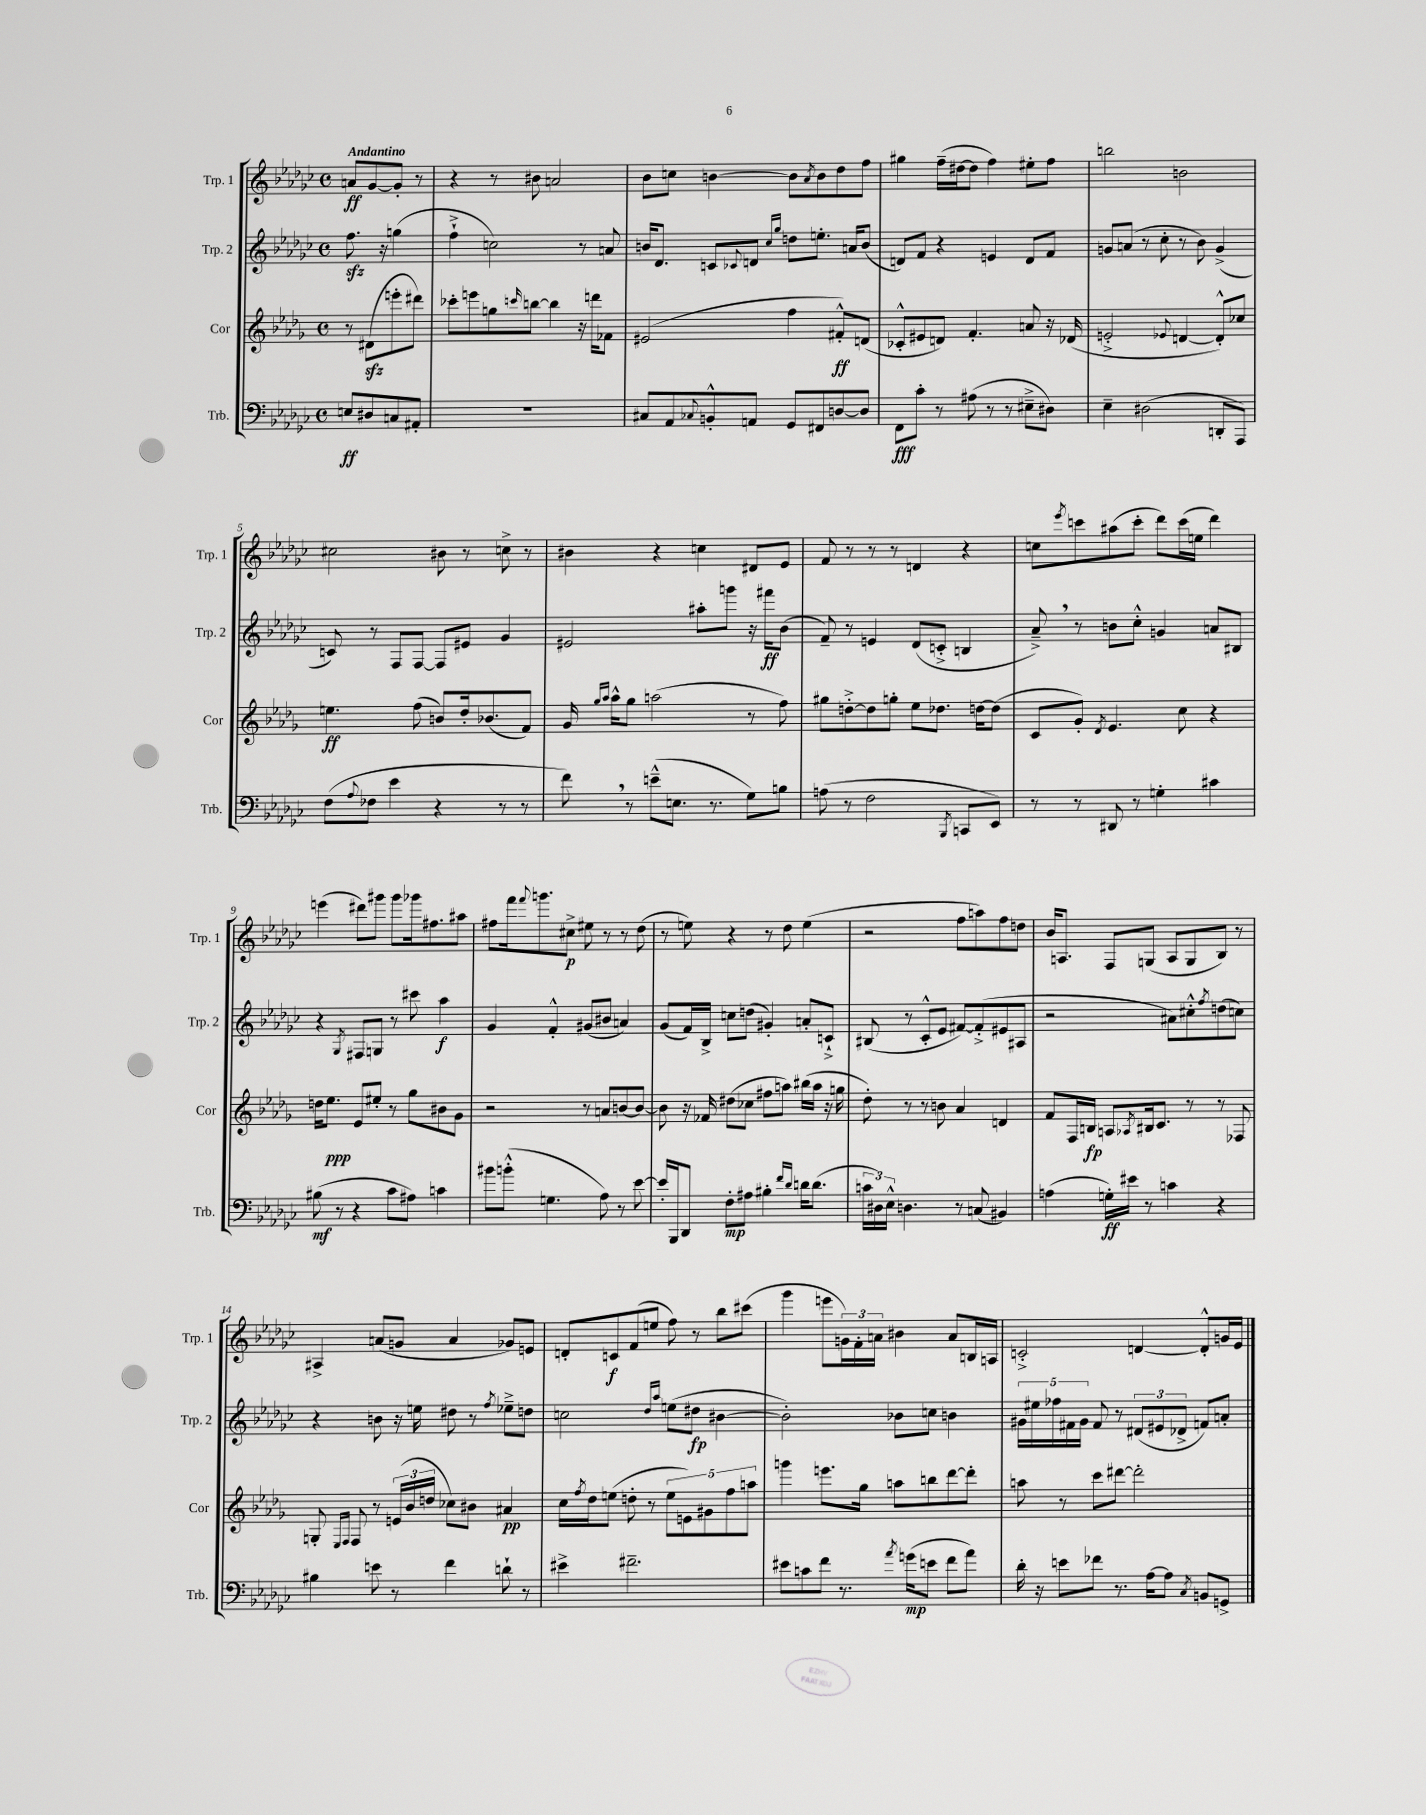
<<
\new StaffGroup <<
\new Staff = "s0" \with { instrumentName = "Trp. 1" shortInstrumentName = "Trp. 1" } {
    \clef treble \key ges \major \defaultTimeSignature \time 4/4 \partial 2 \tempo "Andantino"
    a'8\ff ges'8~ ges'8-. r8 |
    r4 r8 bis'8 a'2 |
    bes'8 c''8 b'4~ b'8 \acciaccatura { aes'8 } b'8 des''8 f''8 |
    gis''4 f''16--( dis''16~ dis''8 f''4) eis''8-. f''8 |
    b''2 b'2 |
    cis''2 bis'8 r8 c''8-> r8 |
    bis'4 r4 c''4 dis'8 ees'8 |
    f'8 r8 r8 r8 d'4 r4 |
    c''8 \acciaccatura { ees'''8 } c'''8 ais''8( c'''8-. des'''8) c'''16( e''16 des'''4) |
    e'''4( dis'''8) gis'''8 gis'''8 ges'''16 fis''8. ais''8 |
    fis''8 f'''16 \appoggiatura { f'''8 } g'''8. cis''8->\p eis''8 r8 r8 des''8( |
    r8 e''8) r4 r8 des''8 e''4( |
    r2 f''8 a''8) f''8 d''8 |
    bes'16 a8. f8 g8( a8 g8 bes8) r8 |
    ais4-> a'8( g'8 a'4 ges'8) e'8 |
    d'8-. c'8\f f'8( e''8 f''8) r8 bes''8 cis'''8( |
    ges'''4 e'''8 \tuplet 3/2 { g'16) f'16-. a'16 } bis'4 a'8 b16 a16 |
    c'2-.-> d'4~ d'8-.-^ g'16 ees'16 \bar "|." |
}
\new Staff = "s1" \with { instrumentName = "Trp. 2" shortInstrumentName = "Trp. 2" } {
    \clef treble \key ges \major \defaultTimeSignature \time 4/4 \partial 2
    f''8.\sfz r16 g''4( |
    f''4-!-> c''2) r8 a'8 |
    b'16 des'8. c'8 \appoggiatura { ces'8 } d'8 \grace { ces''16 ges''16 } d''8 e''8.-. a'16 b'8( |
    d'8) f'8 r4 e'4 d'8 f'8 |
    g'8 a'8( r8 ces''8-. r8 bes'8) g'4->( |
    c'8) r8 f8 f8~ f8 eis'8 ges'4 |
    eis'2 ais''8-. g'''8 r16 fis'''16\ff bes'8( |
    f'8--) r8 e'4 des'8( c'8-.-> b4 |
    aes'8--->) \breathe r8 b'8 ces''8-.-^ g'4 a'8 bis8 |
    r4 \acciaccatura { ges8 } fis8 g8 r8 cis'''8 aes''4\f |
    ges'4 f'4-.-^ gis'8( bis'8 a'4) |
    ges'8( f'16) bes16-> c''8 d''8( gis'4-.) a'8-. c'8-!-> |
    bis8( r8 ces'8-.-^ ees'8 fis'8~) fis'8-.->( eis'8 ais8 |
    r2 ais'8) cis''8-.-^ \acciaccatura { f''8 } d''8( c''8) |
    r4 b'8 r16 e''16 dis''8 r8 \acciaccatura { f''8 } ees''8---> d''8 |
    c''2 \grace { des''16 aes''16 } e''8( dis''8\fp bis'4~ |
    bis'2-.) bes'8 c''8 b'4 |
    \tuplet 5/4 { gis'16 eis''16 fes''16 fis'16 gis'16 } fis'8 r8 \tuplet 3/2 { dis'8( eis'8 des'8-> } f'8) a'8-. \bar "|." |
}
\new Staff = "s2" \with { instrumentName = "Cor" shortInstrumentName = "Cor" } {
    \clef treble \key des \major \defaultTimeSignature \time 4/4 \partial 2
    r8 dis'8\sfz( e'''8-. dis'''8) |
    ces'''8-. e'''8 g''8 \grace { c'''16 } b''8~ b''4 r16 d'''16 fes'8 |
    eis'2( f''4 fis'8-.-^\ff) d'8( |
    ces'8-.-^ eis'8 d'8) f'4.-. a'8 r16 des'16( |
    e'2-.-> \appoggiatura { ees'8 } d'4~ d'8-.-^) ces''8 |
    e''4.\ff f''8( b'8) des''16-. bes'8.( f'8) |
    ges'16 \grace { ges''16 aes''16 } aes''16-^ ges''8 a''2( r8 f''8) |
    gis''8 d''8~-.-> d''8 g''8-. ees''8 des''8. d''16~ d''8( |
    c'8 ges'8-.) \acciaccatura { des'8 } ees'4. c''8 r4 |
    d''16 ees''8.\ppp ees'8 eis''8-. r8 ges''8 bis'8 ges'8 |
    r2 r8 a'8 b'8~ b'8~ |
    b'8 r16 fes'16 dis''8( ces''8 fis''8 a''8) bis''16( a''16 r16 g''16 |
    des''8-.) r8 r8 b'8 aes'4 d'4 |
    f'8 f16 b16\fp a8 \acciaccatura { aes8 } bis16 c'8. r8 r8 fes8 |
    g8-. \grace { ees16 f16 } f8 r8 \tuplet 3/2 { e'16( bes'16 d''16 } ces''8) bis'8 ais'4\pp |
    c''16 \acciaccatura { f''8 } des''16 e''8( d''8-. r8 \tuplet 5/4 { e''8 e'8) gis'8 f''8 a''8 } |
    g'''4 e'''8. ges''16 a''8 b''8 des'''8~ des'''8-. |
    a''8 r8 c'''8 dis'''8~ dis'''2-. \bar "|." |
}
\new Staff = "s3" \with { instrumentName = "Trb." shortInstrumentName = "Trb." } {
    \clef bass \key ges \major \defaultTimeSignature \time 4/4 \partial 2
    e8\ff dis8 c8 ais,8-. |
    R1 |
    cis8 aes,8 \appoggiatura { ces8 } b,8-.-^ a,8 ges,8 fis,8 d8~ d8 |
    f,8\fff ces'8-. r8 ais8( r8 r8 eis8---> dis8) |
    ees4-- dis2( d,8-. aes,,8) |
    f8( \appoggiatura { aes8 } fes8 ees'4 r4 r8 r8 |
    f'8) \breathe r8 e'8---^( e8. r8. ges8) b8 |
    a8( r8 f2 \acciaccatura { bes,,8 } c,8 ees,8) |
    r8 r8 dis,8 r8 g4-. cis'4 |
    bis8\mf( r8 r4 ces'8 ais8) c'4 |
    bis'8 b'8-.-^( g4. aes8) r8 ees'8~ |
    ees'16-. bes,,16 des,8 f8-.\mp ais8 bis4-. \grace { f'16 des'16 } d'16 d'8.( |
    \tuplet 3/2 { c'16 dis16) ees16-^ } d4. r8 c8( bis,4) |
    a4( g16-.\ff) eis'16 r8 c'4 r4 |
    bis4 e'8 r8 f'4 d'8-! r8 |
    eis'4-> fis'2.-- |
    eis'8 c'8 f'8 r8. \acciaccatura { aes'8 } g'16\mp( e'8 f'8 aes'8) |
    des'16-. r16 e'8 fes'8 r8. aes16~ aes8 \acciaccatura { ces8 } b,8 g,8-> \bar "|." |
}
>>
>>
